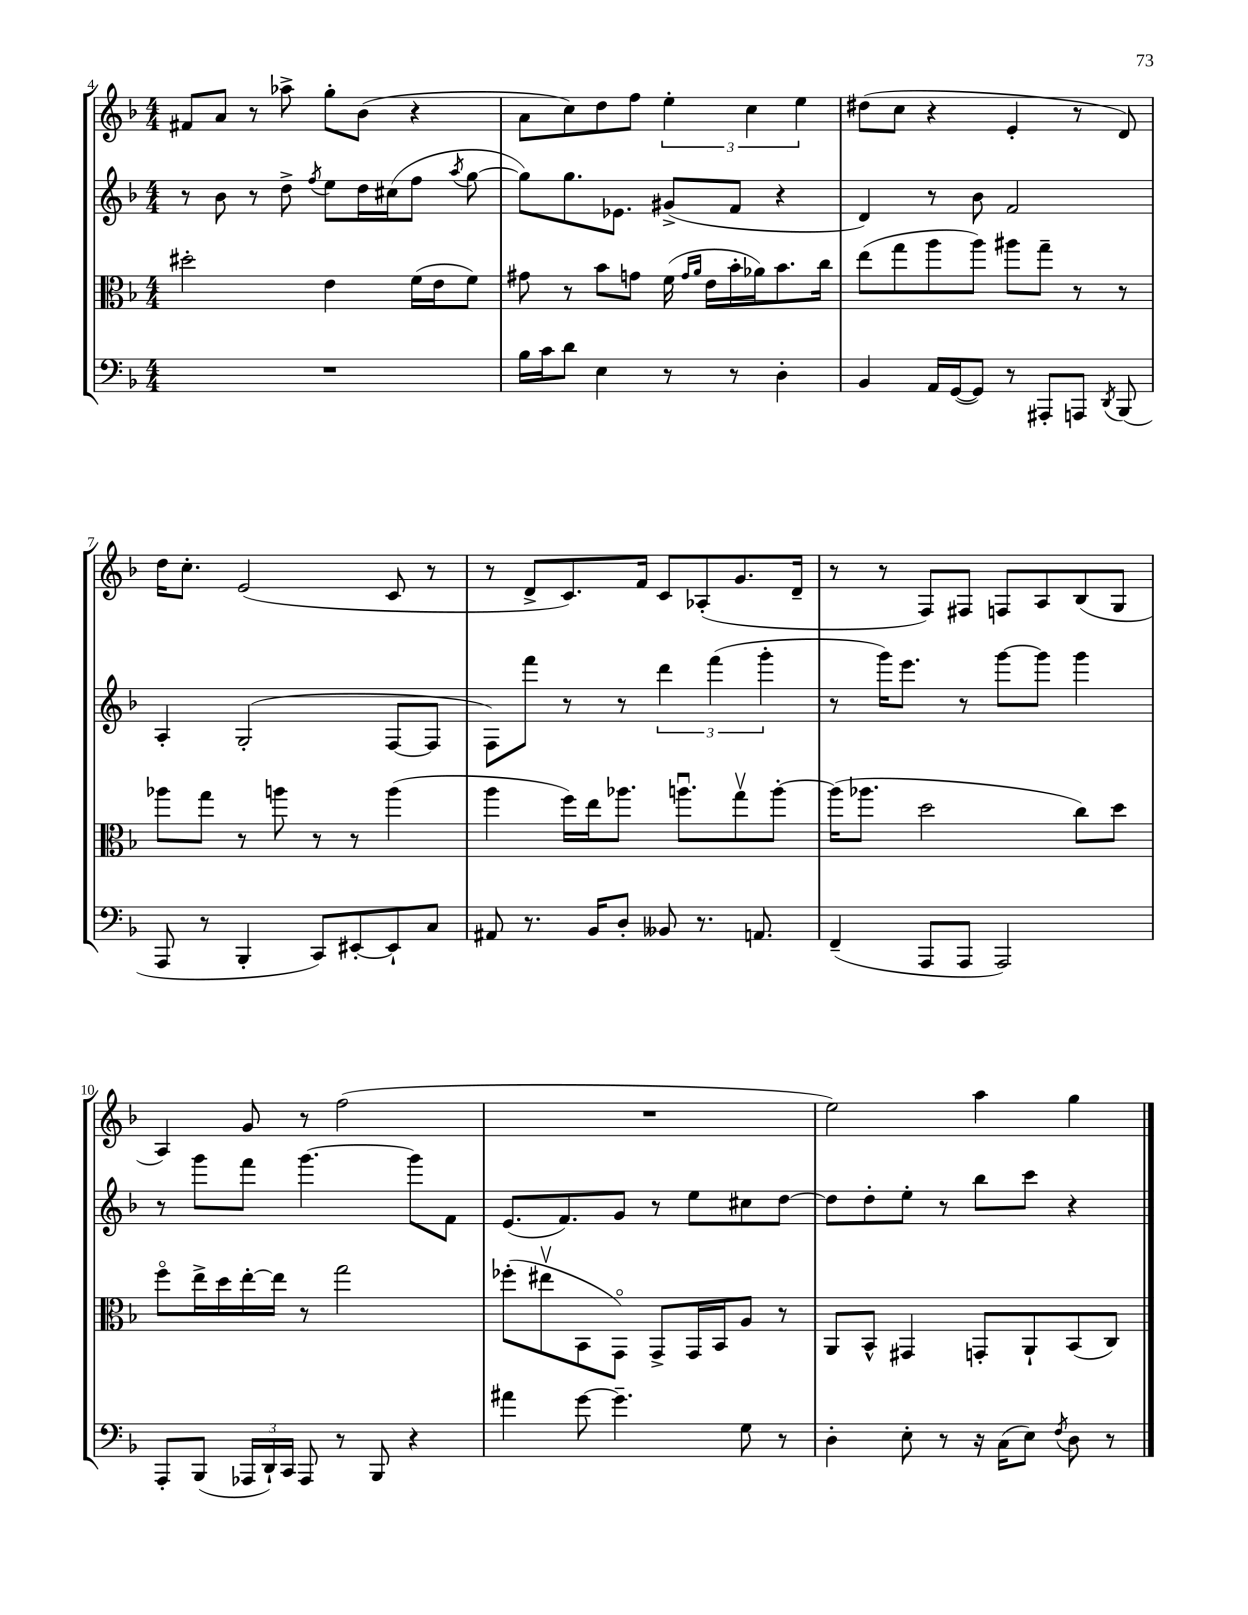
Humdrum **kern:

**kern	**kern	**kern	**kern
*part4	*part3	*part2	*part1
*staff4	*staff3	*staff2	*staff1
*clefF4	*clefC3	*clefG2	*clefG2
*k[b-]	*k[b-]	*k[b-]	*k[b-]
*M4/4	*M4/4	*M4/4	*M4/4
=4	=4	=4	=4
1r	2dd#X'\	8r	8f#X/L
.	.	8b-\	8a/J
.	.	8r	8r
.	.	8dd^\	8aa-X^\
.	.	8qff/	.
.	4e\	8ee\L	8gg'\L
.	.	16dd\L	(8b-\J
.	.	(16cc#X\J	.
.	(16f\LL	8ff\J	4r
.	16e\J	.	.
.	.	8qaa/	.
.	8f\J)	[8gg\	.
=5	=5	=5	=5
16B-\LL	8g#X\	8gg\L])	8a\L
16c\J	.	.	.
8d\J	8r	8.gg\	8cc\)
4E\	8b-\L	.	8dd\
.	.	8.e-X\J	.
.	8gn\J	.	8ff\J
8r	(16f\	(8g#X^/L	6ee'\
.	16qqg/LL	.	.
.	16qqa/JJ	.	.
.	16e\LL	.	.
8r	16b-'\	8f/J	.
.	.	.	6cc\
.	16a-X\J)	.	.
4D'\	8.b-\	4r	.
.	.	.	6ee\
.	16cc\Jk	.	.
=6	=6	=6	=6
4BB-/	(8ee\L	4d/)	(8dd#X\L
.	8gg\	.	8cc\J
16AA/LL	8aa\	8r	4r
([16GG/J	.	.	.
8GG/J])	8aa\J)	8b-\	.
8r	8aa#X\L	2f/	4e'/
8AAA#X'/L	8gg~\J	.	.
8AAAn/J	8r	.	8r
8qDD/	.	.	.
(8BBB-/	8r	.	8d/)
!!LO:LB:g=z
=7	=7	=7	=7
8AAA/	8aa-X\L	4A'/	16dd\KL
.	.	.	8.cc'\J
8r	8gg\J	.	.
4BBB-'/	8r	(2G'/	(2e/
.	8aan\	.	.
8CC/L)	8r	.	.
[8EE#X'/	8r	.	.
8EE#`/]	(4aa\	[8F/L	8c/
8C/J	.	8F/J]	8r
=8	=8	=8	=8
8AA#X/	4aa\	8F\L)	8r
8.r	.	8fff\J	8d^/L
.	16ff\LL)	8r	8.c/)
16BB-/KL	16ee\J	.	.
8D'/J	8.aa-X\J	8r	.
.	.	.	16f/Jk
8BB--X/	.	6ddd\	8c/L
.	8.aanu\L	.	.
8.r	.	.	(8A-X'/
.	.	(6fff\	.
.	8ggv\	.	8.g/
8.AAn/	.	.	.
.	.	6ggg'\	.
.	[8aa'\J	.	.
.	.	.	16d~/Jk
=9	=9	=9	=9
(4FF~/	(16aa\KL]	8r	8r
.	8.aa-X\J	.	.
.	.	16ggg\KL)	8r
.	.	8.eee\J	.
8AAA/L	2dd\	.	8F/L)
8AAA/J	.	8r	8F#X/J
2AAA/)	.	[8ggg\L	8Fn/L
.	.	8ggg\J]	8A/
.	8cc\L)	4ggg\	(8B-/
.	8dd\J	.	8G/J
!!LO:LB:g=z
=10	=10	=10	=10
8AAA'/L	8ff\L	8r	4A/)
(8BBB-/J	16ee^\L	8ggg\L	.
.	16dd\	.	.
24AAA-X/LL	[16ee'\	8fff\J	8g/
24DD`/)	.	.	.
.	16ee\JJ]	.	.
24CC/JJ	.	.	.
8AAA-/	8r	[4.ggg\	8r
8r	2gg\	.	(2ff\
8BBB-/	.	.	.
4r	.	8ggg\L]	.
.	.	8f\J	.
=11	=11	=11	=11
4a#X\	(8ff-X'\L	(8.e/L	1r
.	8ee#Xv\	.	.
.	.	8.f/)	.
[8g\	8BB-\	.	.
4.g~\]	8GG\J)	8g/J	.
.	8GG^/L	8r	.
.	16GG/L	8ee\L	.
.	16BB-/J	.	.
8G\	8A/J	8cc#X\	.
8r	8r	[8dd\J	.
=12	=12	=12	=12
4D'\	8AA/L	8dd\L]	2ee\)
.	8BB-^^/J	8dd'\	.
8E'\	4GG#X/	8ee'\J	.
8r	.	8r	.
16r	8GGn'/L	8bb-\L	4aa\
(16C\KL	.	.	.
8E\J)	8AA`/	8ccc\J	.
8qF/	.	.	.
8D\	(8BB-/	4r	4gg\
8r	8C/J)	.	.
==	==	==	==
*-	*-	*-	*-
